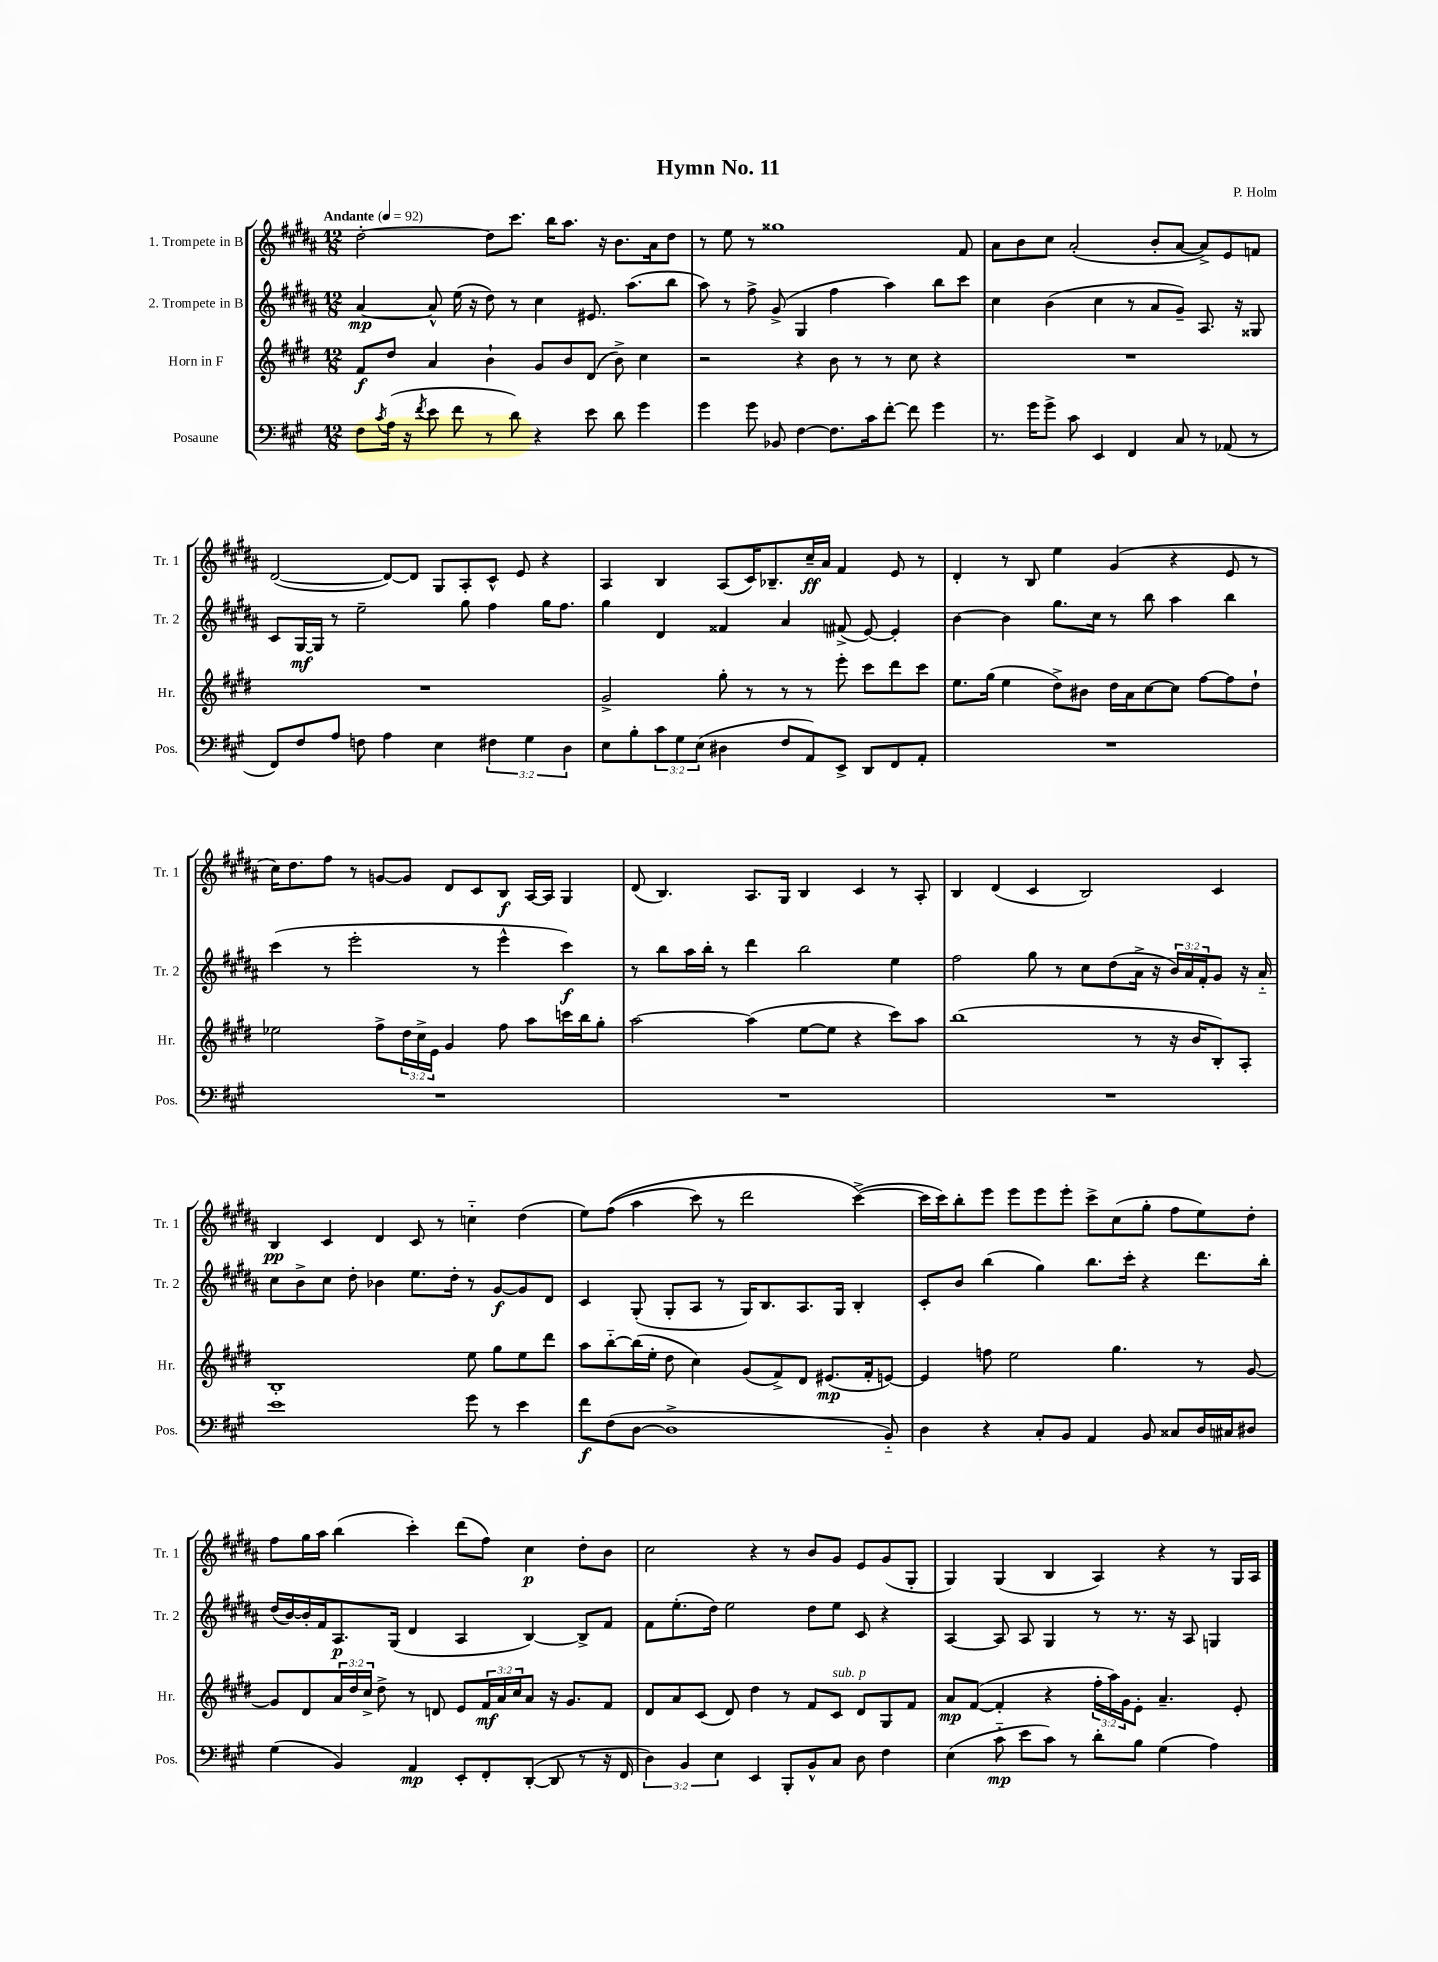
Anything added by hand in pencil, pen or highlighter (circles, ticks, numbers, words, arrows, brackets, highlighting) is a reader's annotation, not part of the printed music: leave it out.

**kern	**dynam	**kern	**dynam	**kern	**dynam	**kern	**dynam
*part4	*part4	*part3	*part3	*part2	*part2	*part1	*part1
*staff4	*staff4	*staff3	*staff3	*staff2	*staff2	*staff1	*staff1
*I"Posaune	*	*I"Horn in F	*	*I"2. Trompete in B	*	*I"1. Trompete in B	*
*I'Pos.	*	*I'Hr.	*	*I'Tr. 2	*	*I'Tr. 1	*
*clefF4	*	*clefG2	*	*clefG2	*	*clefG2	*
*k[f#c#g#]	*	*k[f#c#g#d#]	*	*k[f#c#g#d#a#]	*	*k[f#c#g#d#a#]	*
*M12/8	*	*M12/8	*	*M12/8	*	*M12/8	*
*MM92	*	*MM92	*	*MM92	*	*MM92	*
=1	=1	=1	=1	=1	=1	=1	=1
!	!	!	!	!	!	!LO:TX:a:B:t=Andante	!
8F#\L	.	8f#/L	f	[4a#/	mp	[2dd#'\	.
8qc#/	.	.	.	.	.	.	.
(16A\Jk	.	8dd#/J	.	.	.	.	.
16r	.	.	.	.	.	.	.
8qf#/	.	.	.	.	.	.	.
8e\	.	4a/	.	8a#^^/]	.	.	.
8f#\	.	.	.	(16ee\	.	.	.
.	.	.	.	16r	.	.	.
8r	.	4b`\	.	8dd#\)	.	8dd#\L]	.
8d\)	.	.	.	8r	.	8.ccc#\J	.
4r	.	8g#/L	.	4cc#\	.	.	.
.	.	.	.	.	.	16bb\KL	.
.	.	8b/	.	.	.	8.aa#\J	.
8e\	.	(8d#/J	.	8.e#X/	.	.	.
.	.	.	.	.	.	16r	.
8d\	.	8b^\)	.	.	.	8.b\L	.
.	.	.	.	(8.aa#\L	.	.	.
4g#\	.	4cc#\	.	.	.	.	.
.	.	.	.	.	.	16a#\k	.
.	.	.	.	8bb\J	.	8dd#\J	.
=2	=2	=2	=2	=2	=2	=2	=2
4g#\	.	2r	.	8aa#\)	.	8r	.
.	.	.	.	8r	.	8ee\	.
8g#\	.	.	.	8ff#^\	.	8r	.
8BB-X/	.	.	.	(8g#^/	.	1gg##X	.
[4F#\	.	4r	.	4G#/	.	.	.
8.F#\L]	.	8b\	.	4ff#\	.	.	.
.	.	8r	.	.	.	.	.
16c#\k	.	.	.	.	.	.	.
[8f#'\J	.	8r	.	4aa#\)	.	.	.
8f#\]	.	8cc#\	.	.	.	.	.
4g#\	.	4r	.	8bb\L	.	.	.
.	.	.	.	8ccc#\J	.	8f#/	.
=3	=3	=3	=3	=3	=3	=3	=3
8.r	.	1.r	.	4cc#\	.	8a#\L	.
.	.	.	.	.	.	8b\	.
16g#\KL	.	.	.	.	.	.	.
8g#^\J	.	.	.	(4b\	.	8cc#\J	.
8c#\	.	.	.	.	.	(2a#'/	.
4EE/	.	.	.	4cc#\	.	.	.
4FF#/	.	.	.	8r	.	.	.
.	.	.	.	8a#/L	.	8b'/L	.
8C#/	.	.	.	8g#~/J)	.	[8a#/J	.
8r	.	.	.	8.A#/	.	8a#^/L])	.
(8AA-X/	.	.	.	.	.	8e/	.
.	.	.	.	16r	.	.	.
8r	.	.	.	8G##X/	.	8fn/J	.
!!LO:LB:g=z
=4	=4	=4	=4	=4	=4	=4	=4
8FF#/L)	.	1.r	.	8c#/L	.	([2d#/	.
8F#/	.	.	.	[16G#/L	mf	.	.
.	.	.	.	16G#/JJ]	.	.	.
8A/J	.	.	.	8r	.	.	.
8Fn\	.	.	.	2ee~\	.	.	.
4A\	.	.	.	.	.	8d#/L_)	.
.	.	.	.	.	.	8d#/J]	.
4E\	.	.	.	.	.	8G#/L	.
.	.	.	.	8gg#\	.	8A#'/	.
6F#X\	.	.	.	4ff#\	.	8c#^^/J	.
.	.	.	.	.	.	8e/	.
6G#\	.	.	.	.	.	.	.
.	.	.	.	16gg#\KL	.	4r	.
.	.	.	.	8.ff#\J	.	.	.
6D\	.	.	.	.	.	.	.
=5	=5	=5	=5	=5	=5	=5	=5
8E\L	.	2g#^/	.	4gg#\	.	4A#/	.
8B'\	.	.	.	.	.	.	.
12c#\	.	.	.	4d#/	.	4B/	.
12G#\	.	.	.	.	.	.	.
(12E\J	.	.	.	.	.	.	.
4D#X\	.	8gg#'\	.	4f##X/	.	(8A#/L	.
.	.	8r	.	.	.	16c#/K)	.
.	.	.	.	.	.	8.B-X~/	.
8F#/L	.	8r	.	4a#/	.	.	.
8AA/)	.	8r	.	.	.	16cc#~/L	ff
.	.	.	.	.	.	16a#/JJ	.
8EE^/J	.	8eee'\	.	(8f#X^/	.	4f#/	.
8DD/L	.	8ccc#\L	.	[8e/)	.	.	.
8FF#/	.	8ddd#\	.	4e'/]	.	8e/	.
8AA'/J	.	8ccc#\J	.	.	.	8r	.
=6	=6	=6	=6	=6	=6	=6	=6
1.r	.	8.ee\L	.	[4b\	.	4d#'/	.
.	.	(16gg#\Jk	.	.	.	.	.
.	.	4ee\	.	4b\]	.	8r	.
.	.	.	.	.	.	8B/	.
.	.	8dd#^\L)	.	8.gg#\L	.	4ee\	.
.	.	8b#X\J	.	.	.	.	.
.	.	.	.	16cc#\Jk	.	.	.
.	.	16dd#\LL	.	8r	.	(4g#/	.
.	.	16a\J	.	.	.	.	.
.	.	[8cc#\	.	8bb\	.	.	.
.	.	8cc#\J]	.	4aa#\	.	4r	.
.	.	[8ff#\L	.	.	.	.	.
.	.	8ff#\]	.	4bb\	.	8e/	.
.	.	8dd#`\J	.	.	.	8r	.
!!LO:LB:g=z
=7	=7	=7	=7	=7	=7	=7	=7
1.r	.	2ee-X\	.	(4ccc#\	.	16cc#\KL)	.
.	.	.	.	.	.	8.dd#\	.
.	.	.	.	8r	.	8ff#\J	.
.	.	.	.	2eee'\	.	8r	.
.	.	8ff#^\L	.	.	.	[8gn/L	.
.	.	24dd#\L	.	.	.	8g/J]	.
.	.	24cc#^\	.	.	.	.	.
.	.	24e\JJ	.	.	.	.	.
.	.	4g#/	.	.	.	8d#/L	.
.	.	.	.	8r	.	8c#/	.
.	.	8ff#\	.	4eee^^\	.	8B/J	f
.	.	8aa\L	.	.	.	[16A#/LL	.
.	.	.	.	.	.	16A#/JJ]	.
.	.	16cccn\L	.	4ccc#\)	f	4G#/	.
.	.	16bb\J	.	.	.	.	.
.	.	8gg#'\J	.	.	.	.	.
=8	=8	=8	=8	=8	=8	=8	=8
1.r	.	[2aa\	.	8r	.	(8d#/	.
.	.	.	.	8bb\L	.	4.B/)	.
.	.	.	.	16aa#\L	.	.	.
.	.	.	.	16bb'\JJ	.	.	.
.	.	.	.	8r	.	.	.
.	.	(4aa\]	.	4ddd#\	.	8.A#/L	.
.	.	.	.	.	.	16G#/Jk	.
.	.	[8ee\L	.	2bb\	.	4B/	.
.	.	8ee\J]	.	.	.	.	.
.	.	4r	.	.	.	4c#/	.
.	.	8ccc#\L)	.	4ee\	.	8r	.
.	.	8aa\J	.	.	.	8A#'/	.
=9	=9	=9	=9	=9	=9	=9	=9
1.r	.	(1bb	.	2ff#\	.	4B/	.
.	.	.	.	.	.	(4d#/	.
.	.	.	.	8gg#\	.	4c#/	.
.	.	.	.	8r	.	.	.
.	.	.	.	8cc#\L	.	2B/)	.
.	.	.	.	(8dd#\	.	.	.
.	.	8r	.	16a#^\Jk	.	.	.
.	.	.	.	16r	.	.	.
.	.	16r	.	24b/LL)	.	.	.
.	.	.	.	24a#/	.	.	.
.	.	16b/KL	.	.	.	.	.
.	.	.	.	24f#'/J	.	.	.
.	.	8B'/)	.	8g#/J	.	4c#/	.
.	.	8A'/J	.	16r	.	.	.
.	.	.	.	16a#/	.	.	.
!!LO:LB:g=z
=10	=10	=10	=10	=10	=10	=10	=10
1e	.	1B'	.	8cc#\L	.	4B/	pp
.	.	.	.	8b^\	.	.	.
.	.	.	.	8cc#\J	.	4c#/	.
.	.	.	.	8dd#'\	.	.	.
.	.	.	.	4b-X\	.	4d#/	.
.	.	.	.	8.ee\L	.	8c#/	.
.	.	.	.	.	.	8r	.
.	.	.	.	16dd#'\Jk	.	.	.
8g#\	.	8ee\	.	8r	.	4ccn\	.
8r	.	8gg#\L	.	[8g#/L	f	.	.
4e\	.	8ee\	.	8g#/]	.	(4dd#\	.
.	.	8ddd#\J	.	8d#/J	.	.	.
=11	=11	=11	=11	=11	=11	=11	=11
8f#\L	f	8aa\L	.	4c#/	.	8ee\L)	.
(8F#\	.	[8bb\	.	.	.	((8ff#\J	.
[8D\J	.	(16bb\L]	.	(8G#'/	.	4aa#\	.
.	.	16ee'\JJ	.	.	.	.	.
1D^]	.	8dd#\	.	8G#'/L	.	.	.
.	.	4cc#\)	.	8A#/J	.	8ccc#\)	.
.	.	.	.	8r	.	8r	.
.	.	(8g#/L	.	16G#/KL)	.	2ddd#\	.
.	.	.	.	8.B/	.	.	.
.	.	8f#^/)	.	.	.	.	.
.	.	8d#/J	.	8.A#/	.	.	.
.	.	(8.e#X/L	mp	.	.	.	.
.	.	.	.	16G#/Jk	.	.	.
.	.	.	.	4B'/	.	([4ccc#^\)	.
.	.	16f#'/k	.	.	.	.	.
8BB/)	.	[8en/J)	.	.	.	.	.
=12	=12	=12	=12	=12	=12	=12	=12
4D\	.	4e/]	.	8c#'/L	.	16ccc#\LL]	.
.	.	.	.	.	.	16ccc#\J)	.
.	.	.	.	8b/J	.	8bb'\	.
4r	.	8ffn\	.	(4bb\	.	8eee\J	.
.	.	2ee\	.	.	.	8eee\L	.
8C#'/L	.	.	.	4gg#\)	.	8eee\	.
8BB/J	.	.	.	.	.	8eee'\J	.
4AA/	.	.	.	8.bb\L	.	8ccc#^\L	.
.	.	4.gg#\	.	.	.	(8cc#\	.
.	.	.	.	16ccc#'\Jk	.	.	.
8BB/	.	.	.	4r	.	8gg#'\J	.
8C##X/L	.	.	.	.	.	8ff#\L	.
16D/L	.	8r	.	8.ddd#\L	.	8ee\)	.
16C#X/J	.	.	.	.	.	.	.
8D#X/J	.	[8g#/	.	.	.	8dd#'\J	.
.	.	.	.	16bb'\Jk	.	.	.
!!LO:LB:g=z
=13	=13	=13	=13	=13	=13	=13	=13
(4G#\	.	8g#/L]	.	(16dd#/LL	.	8ff#\L	.
.	.	.	.	[16b/)	.	.	.
.	.	8d#/	.	16b'/]	.	16gg#\L	.
.	.	.	.	16f#/J	.	16aa#\JJ	.
4BB/)	.	24a/L	.	8.A#/	p	(4bb\	.
.	.	24dd#/	.	.	.	.	.
.	.	24cc#^/JJ	.	.	.	.	.
.	.	8dd#^\	.	.	.	.	.
.	.	.	.	(16G#/Jk	.	.	.
4AA/	mp	8r	.	4d#/	.	4ccc#'\)	.
.	.	8dn/	.	.	.	.	.
8EE'/L	.	8e/L	.	4A#/	.	(8ddd#\L	.
8FF#'/	.	24f#/L	mf	.	.	8ff#\J)	.
.	.	24a/	.	.	.	.	.
.	.	24cc#/J	.	.	.	.	.
([8DD'/J	.	8a/J	.	[4B/)	.	4cc#\	p
8DD/]	.	16r	.	.	.	.	.
.	.	8.g#/L	.	.	.	.	.
8r	.	.	.	8B^/L]	.	8dd#'\L	.
16r	.	8f#/J	.	8f#/J	.	8b\J	.
16FF#/	.	.	.	.	.	.	.
=14	=14	=14	=14	=14	=14	=14	=14
6D\)	.	8d#/L	.	8f#\L	.	2cc#\	.
.	.	8a/	.	(8.ee'\	.	.	.
6BB/	.	.	.	.	.	.	.
.	.	(8c#/J	.	.	.	.	.
.	.	.	.	16dd#\Jk)	.	.	.
6E\	.	.	.	.	.	.	.
.	.	8d#/)	.	2ee\	.	.	.
4EE/	.	4dd#\	.	.	.	4r	.
8BBB'/L	.	8r	.	.	.	8r	.
8BB^^/	.	8f#/L	.	8dd#\L	.	8b/L	.
!	!	!LO:TX:a:i:t=sub. p	!	!	!	!	!
8C#/J	.	8c#/J	.	8ee\J	.	8g#/J	.
8D\	.	8d#/L	.	8c#/	.	8e/L	.
4F#\	.	8G#/	.	4r	.	(8g#/	.
.	.	8f#/J	.	.	.	8G#'/J	.
=15	=15	=15	=15	=15	=15	=15	=15
(4E\	.	8a/L	mp	[4A#/	.	4G#/)	.
.	.	([8f#/J	.	.	.	.	.
8c#\	mp	4f#'/]	.	8A#/]	.	(4G#/	.
8e\L	.	.	.	8A#/	.	.	.
8c#\J)	.	4r	.	4G#/	.	4B/	.
8r	.	.	.	.	.	.	.
8d'\L	.	24ff#'\LL	.	8r	.	4A#/)	.
.	.	24aa\)	.	.	.	.	.
.	.	24g#\J	.	.	.	.	.
8B\J	.	8e'\J	.	8.r	.	.	.
(4G#\	.	4.a~/	.	.	.	4r	.
.	.	.	.	16r	.	.	.
.	.	.	.	8A#/	.	.	.
4A\)	.	.	.	4Gn/	.	8r	.
.	.	8e'/	.	.	.	16G#/LL	.
.	.	.	.	.	.	16A#/JJ	.
==	==	==	==	==	==	==	==
*-	*-	*-	*-	*-	*-	*-	*-
